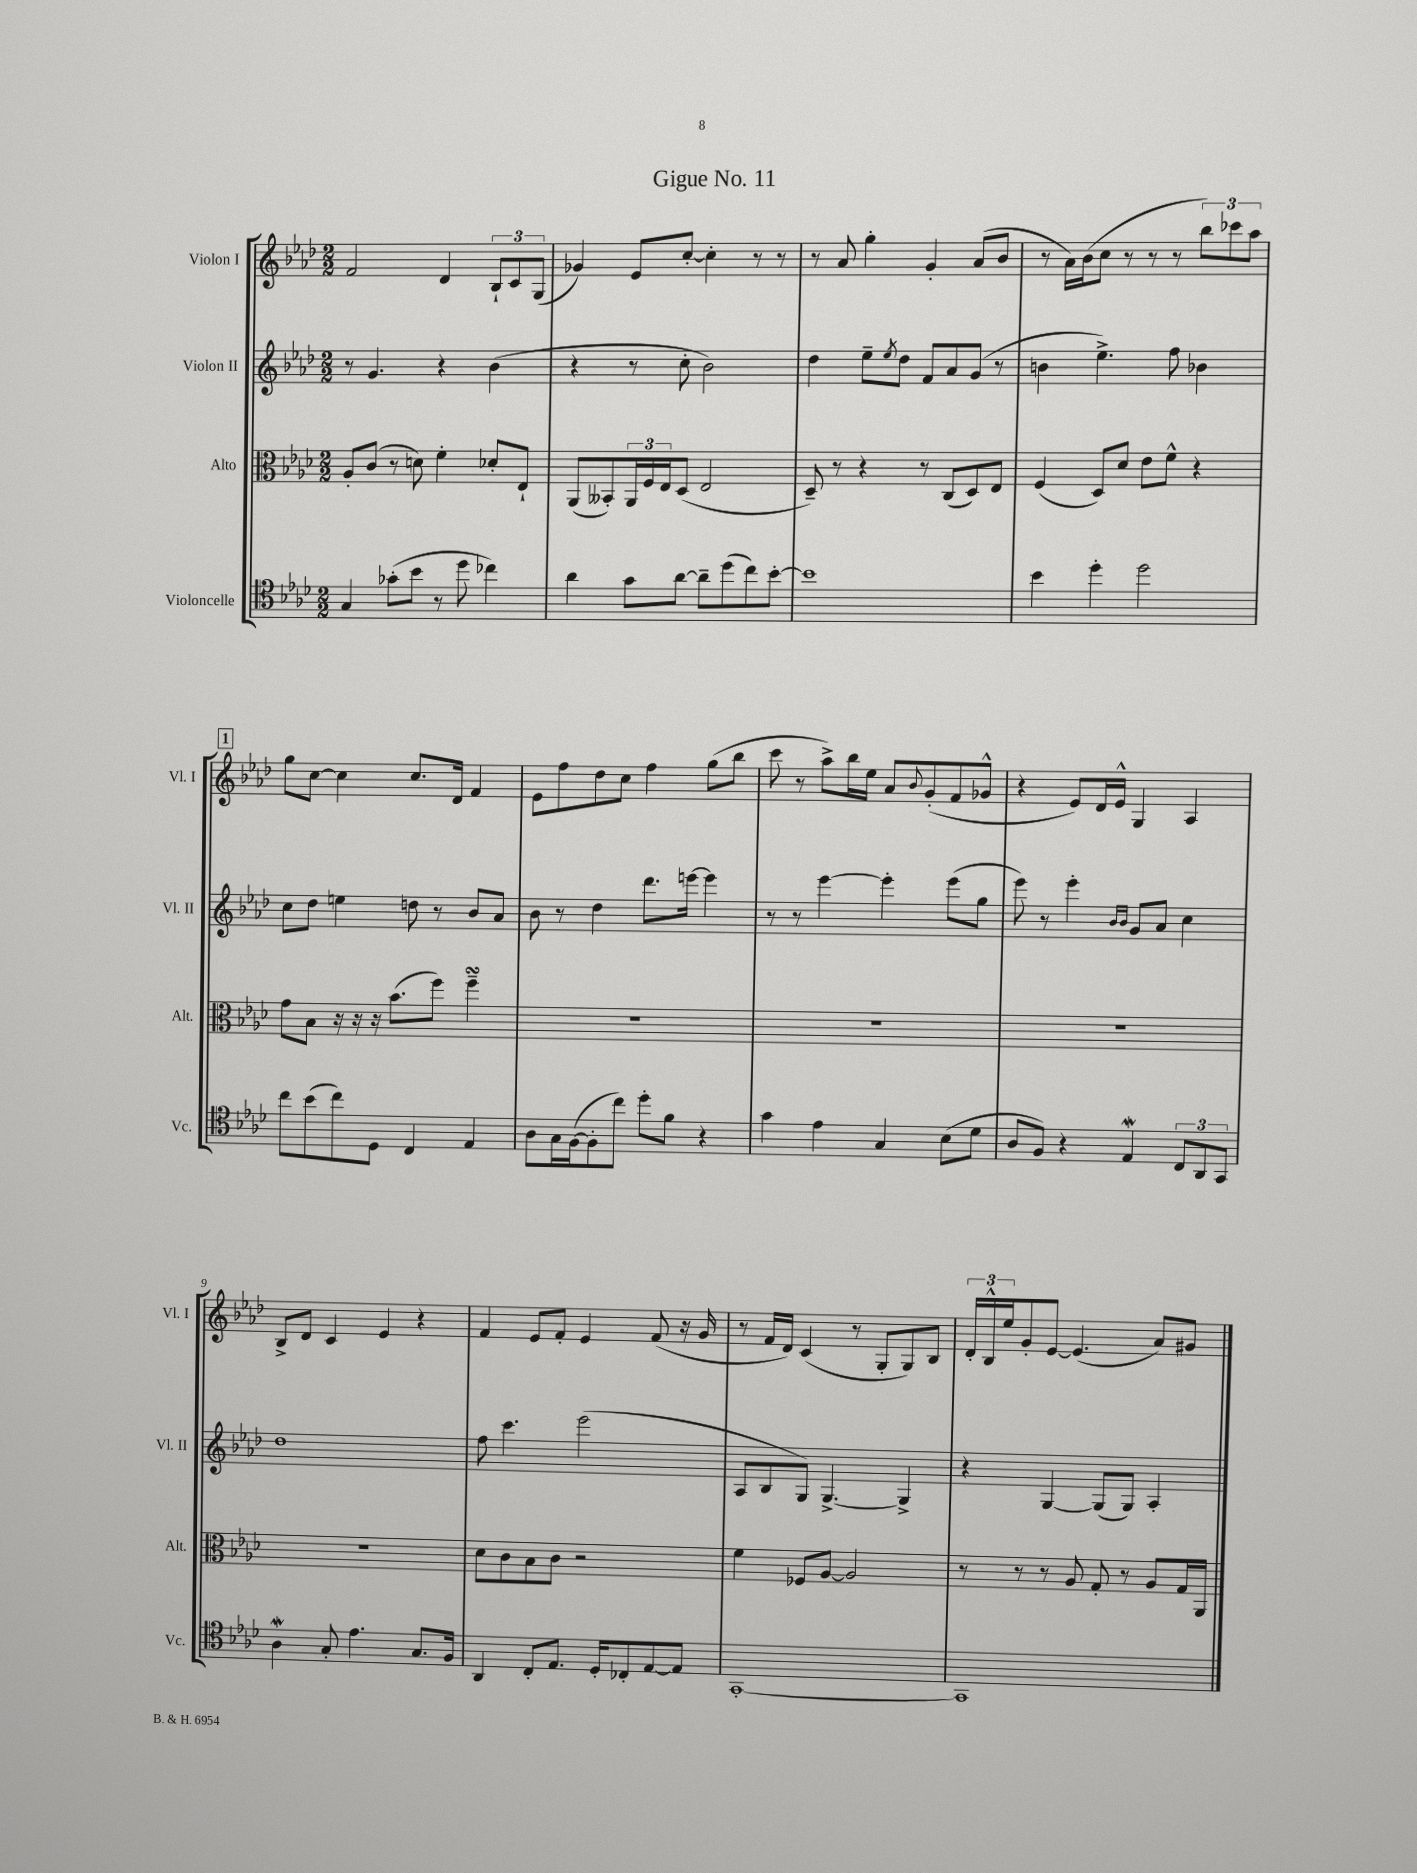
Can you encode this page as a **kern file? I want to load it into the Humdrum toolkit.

**kern	**kern	**kern	**kern
*part4	*part3	*part2	*part1
*staff4	*staff3	*staff2	*staff1
*I"Violoncelle	*I"Alto	*I"Violon II	*I"Violon I
*I'Vc.	*I'Alt.	*I'Vl. II	*I'Vl. I
*clefC4	*clefC3	*clefG2	*clefG2
*k[b-e-a-d-]	*k[b-e-a-d-]	*k[b-e-a-d-]	*k[b-e-a-d-]
*M2/2	*M2/2	*M2/2	*M2/2
=1	=1	=1	=1
4G/	8A-'/L	8r	2f/
.	(8c/J	4.g/	.
(8g-X'\L	8r	.	.
8b-\J	8dn\)	.	.
8r	4f'\	4r	4d-/
8dd-\	.	.	.
4cc-X\)	8d-X'/L	(4b-\	12B-`/L
.	.	.	12c/
.	8E-`/J	.	.
.	.	.	(12G/J
=2	=2	=2	=2
4a-\	(8AA-/L	4r	4g-X/)
.	8BB--X'/)	.	.
8g\L	24AA-/L	8r	8e-/L
.	24F/	.	.
.	24E-/J	.	.
[8a-\J	(8D-/J	8cc'\	[8cc'/J
8a-~\L]	2E-/	2b-\)	4cc'\]
(8dd-\	.	.	.
8cc\)	.	.	8r
[8b-'\J	.	.	8r
=3	=3	=3	=3
1b-]	8D-~/)	4dd-\	8r
.	8r	.	8a-/
.	4r	8ee-~\L	4gg'\
.	.	8qee-/	.
.	.	8dd-\J	.
.	8r	8f/L	4g'/
.	(8C/L	8a-/	.
.	8D-/)	(8g/J	(8a-/L
.	8E-/J	8r	8b-/J
=4	=4	=4	=4
4b-\	(4F/	4bn\	8r
.	.	.	16a-\LL)
.	.	.	(16b-\J
4dd-'\	8D-/L)	4.ee-^\)	8cc\J
.	8d-/J	.	8r
2dd-\	8e-\L	.	8r
.	8f^^\J	8ff\	8r
.	4r	4b-X\	12bb-\L)
.	.	.	12ccc-X\
.	.	.	12aa-\J
!!LO:LB:g=z
!!LO:REH:place=s1:t=1
=5	=5	=5	=5
8cc\L	8g\L	8cc\L	8gg\L
(8b-\	8B-\J	8dd-\J	[8cc\J
8cc\)	16r	4een\	4cc\]
.	16r	.	.
8D-\J	16r	.	.
.	(8.b-\L	.	.
4C/	.	8ddn\	8.cc/L
.	8ff\J)	8r	.
.	.	.	16d-/Jk
4E-/	4ffsSSS~\	8b-/L	4f/
.	.	8a-/J	.
=6	=6	=6	=6
8A-\L	1r	8b-\	8e-\L
16G\L	.	8r	8ff\
([16F\J	.	.	.
8F'\]	.	4dd-\	8dd-\
8cc\J)	.	.	8cc\J
8dd-'\L	.	8.ddd-\L	4ff\
8f\J	.	.	.
.	.	[16eeen\Jk	.
4r	.	4eee\]	(8gg\L
.	.	.	8bb-\J
=7	=7	=7	=7
4g\	1r	8r	8ccc\
.	.	8r	8r
4e-\	.	[4eee-\	8aa-^\L)
.	.	.	16bb-\L
.	.	.	16ee-\JJ
4G/	.	4eee-'\]	8a-/L
.	.	.	8qqb-/
.	.	.	(8g'/
(8B-\L	.	(8eee-\L	8f/
8d-\J	.	8gg\J	8g-X^^/J
=8	=8	=8	=8
8A-/L	1r	8eee-\)	4r
8F/J)	.	8r	.
4r	.	4eee-'\	8e-/L)
.	.	.	16d-/L
.	.	.	16e-^^/JJ
.	.	16qqb-/LL	.
.	.	16qqb-/JJ	.
4E-W/	.	8g/L	4G/
.	.	8a-/J	.
12C/L	.	4cc\	4A-/
12AA-/	.	.	.
12GG/J	.	.	.
!!LO:LB:g=z
=9	=9	=9	=9
4A-w\	1r	1dd-	8B-^/L
.	.	.	8d-/J
8G'/	.	.	4c/
4.e-\	.	.	.
.	.	.	4e-/
8.G/L	.	.	4r
16F/Jk	.	.	.
=10	=10	=10	=10
4AA-/	8d-\L	8ff\	4f/
.	8c\	4.ccc\	.
8C'/L	8B-\	.	8e-/L
8.E-/J	8c\J	.	8f'/J
.	2r	(2eee-\	4e-/
16D-'/KL	.	.	.
8C-X'/	.	.	.
[8E-/	.	.	(8f/
8E-/J]	.	.	16r
.	.	.	16g/
=11	=11	=11	=11
[1GG'	4f\	8A-/L	8r
.	.	8B-/	16f/LL
.	.	.	16d-/JJ)
.	8F-X/L	8G/J)	(4c/
.	[8A-/J	[4.G^/	.
.	2A-/]	.	8r
.	.	.	8G'/L
.	.	4G^/]	8G/)
.	.	.	8B-/J
=12	=12	=12	=12
1GG]	8r	4r	24d-'/LL
.	.	.	24B-^^/
.	.	.	24ee-/J
.	8r	.	8g'/
.	8r	[4G/	[8e-/J
.	8A-/	.	(4.e-/]
.	8G'/	(8G/L]	.
.	8r	8G/J)	.
.	8A-/L	4A-'/	8a-/L)
.	16G/L	.	8g#X/J
.	16AA-/JJ	.	.
==	==	==	==
*-	*-	*-	*-
